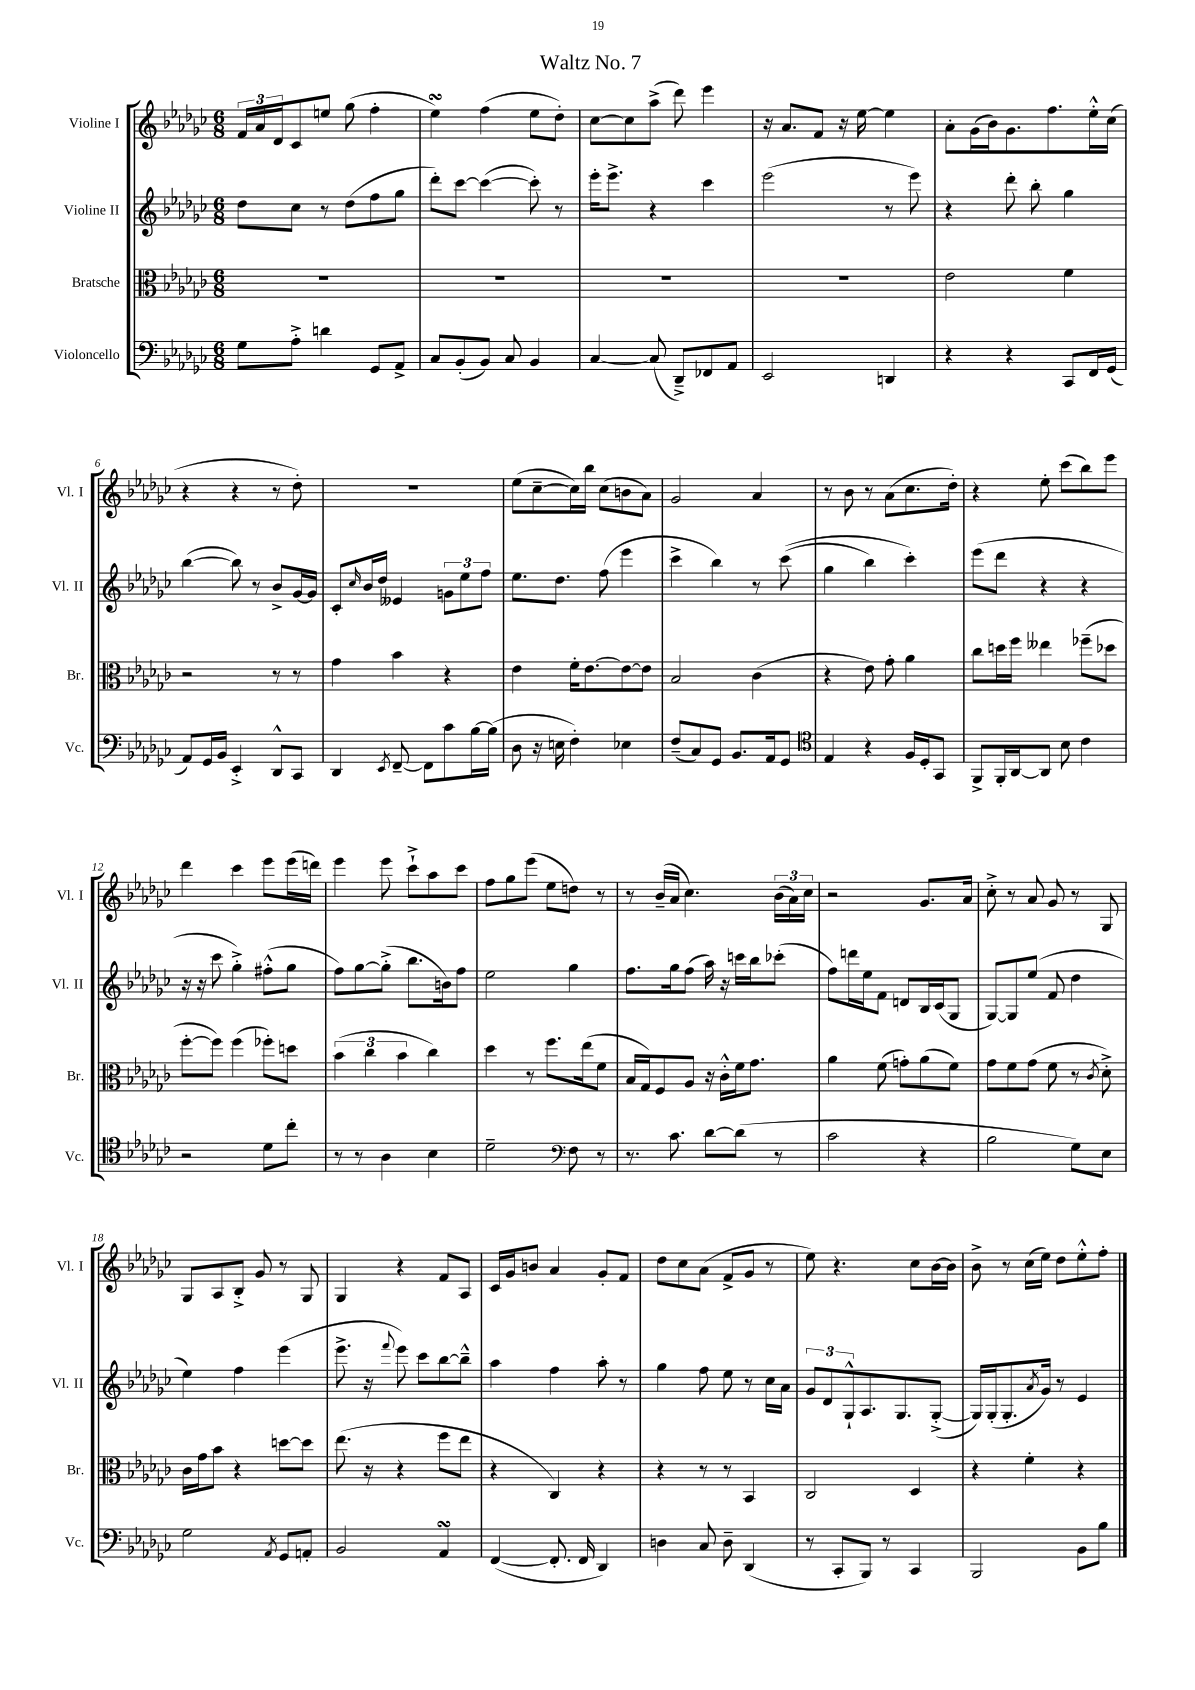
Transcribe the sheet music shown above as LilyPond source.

\header { title = "Waltz No. 7" }
<<
\new StaffGroup <<
\new Staff = "s0" \with { instrumentName = "Violine I" shortInstrumentName = "Vl. I" } {
    \clef treble \key ges \major \numericTimeSignature \time 6/8
    \tuplet 3/2 { f'16 aes'16 des'16 } ces'8 e''8 ges''8( f''4-. |
    ees''4\turn) f''4( ees''8 des''8-.) |
    ces''8~ ces''8 aes''8->( des'''8) ees'''4 |
    r16 aes'8. f'8 r16 ees''16~ ees''4 |
    aes'8-. ges'16( bes'16) ges'8. f''8. ees''16-.-^ ces''16( |
    r4 r4 r8 des''8-.) |
    R2. |
    ees''8( ces''8~-- ces''16) bes''16 ces''8( b'8 aes'8) |
    ges'2 aes'4 |
    r8 bes'8 r8 aes'8( ces''8. des''16-.) |
    r4 ees''8-. ces'''8( bes''8) ees'''8 |
    des'''4 ces'''4 ees'''8 ees'''16( d'''16) |
    ees'''4 ees'''8 ces'''8-!-> aes''8 ces'''8 |
    f''8 ges''8 ees'''8( ees''8 d''8) r8 |
    r8 bes'16--( aes'16 ces''4.) \tuplet 3/2 { bes'16( aes'16) ces''16 } |
    r2 ges'8. aes'16 |
    ces''8-.-> r8 aes'8 ges'8 r8 ges8 |
    ges8 aes8 bes8-.-> ges'8 r8 ges8 |
    ges4 r4 f'8 aes8 |
    ces'16 ges'16 b'8 aes'4 ges'8-. f'8 |
    des''8 ces''8 aes'8( f'8-> ges'8 r8 |
    ees''8) r4. ces''8 bes'16~ bes'16 |
    bes'8-> r8 ces''16( ees''16) des''8 ees''8-.-^ f''8-. \bar "|." |
}
\new Staff = "s1" \with { instrumentName = "Violine II" shortInstrumentName = "Vl. II" } {
    \clef treble \key ges \major \numericTimeSignature \time 6/8
    des''8 ces''8 r8 des''8( f''8 ges''8 |
    des'''8-.) ces'''8~ ces'''4~( ces'''8-.) r8 |
    ees'''16-. ees'''8.-> r4 ces'''4 |
    ees'''2( r8 ees'''8) |
    r4 des'''8-. bes''8-. ges''4 |
    bes''4~( bes''8) r8 bes'8-> ges'16~ ges'16 |
    ces'8-. \grace { ces''16 } bes'16 des''16 eeses'4 \tuplet 3/2 { g'8 ees''8 f''8 } |
    ees''8. des''8. f''8( ees'''4 |
    ces'''4-> bes''4) r8 ces'''8(\( |
    ges''4 bes''4) ces'''4-.\) |
    ees'''8( des'''8 r4 r4 |
    r16 r16 ces'''8 ges''4-.->) fis''8-.-^( ges''8 |
    f''8) ges''8~ ges''8-.->( bes''8. b'16) f''8 |
    ees''2 ges''4 |
    f''8. ges''16 f''8( aes''16) r16 c'''16 bes''16 ces'''8-.( |
    f''8) d'''16 ees''16 f'8 d'8 bes16 ces'16( ges8 |
    ges8~) ges8 ees''8( f'8 des''4 |
    ees''4) f''4 ees'''4( |
    ees'''8.-> r16 \appoggiatura { f'''8 } ees'''8) ces'''8 bes''8~ bes''8---^ |
    aes''4 f''4 aes''8-. r8 |
    ges''4 f''8 ees''8 r8 ces''16 aes'16 |
    \tuplet 3/2 { ges'8 des'8 ges8-!-^ } aes8. ges8. ges8~-.->( |
    ges16) ges16-.( ges8.-. \acciaccatura { aes'8 } ges'16) r8 ees'4 \bar "|." |
}
\new Staff = "s2" \with { instrumentName = "Bratsche" shortInstrumentName = "Br." } {
    \clef alto \key ges \major \numericTimeSignature \time 6/8
    R2. |
    R2. |
    R2. |
    R2. |
    ees'2 f'4 |
    r2 r8 r8 |
    ges'4 bes'4 r4 |
    ees'4 f'16-. ees'8.~ ees'8~ ees'8 |
    bes2 ces'4( |
    r4 ees'8) ges'8-. aes'4 |
    ces''8 d''16 f''16 eeses''4 fes''8--( des''8 |
    f''8~-. f''8) f''4( fes''8-.) d''8 |
    \tuplet 3/2 { bes'4( ces''4 bes'4 } ces''4) |
    des''4 r8 f''8. ees''16( f'8 |
    bes16 ges16) f8 aes8 r16 ces'16-.-^ f'16 ges'8. |
    aes'4 f'8( g'8-.) aes'8( f'8) |
    ges'8 f'8 ges'8( f'8 r8 \acciaccatura { ces'8 } des'8-.->) |
    ces'16 ges'16 bes'8 r4 d''8~ d''8 |
    ees''8.( r16 r4 f''8 ees''8 |
    r4 ces4) r4 |
    r4 r8 r8 bes,4 |
    ces2 des4 |
    r4 f'4-. r4 \bar "|." |
}
\new Staff = "s3" \with { instrumentName = "Violoncello" shortInstrumentName = "Vc." } {
    \clef bass \key ges \major \numericTimeSignature \time 6/8
    ges8 aes8-.-> d'4 ges,8 aes,8-> |
    ces8 bes,8-.( bes,8) ces8 bes,4 |
    ces4~ ces8( des,8--->) fes,8 aes,8 |
    ees,2 d,4 |
    r4 r4 ces,8 f,16 ges,16( |
    aes,8) ges,16 bes,16 ees,4-.-> des,8-^ ces,8 |
    des,4 \acciaccatura { ees,8 } f,8~-- f,8 ces'8 bes16~ bes16( |
    des8 r16 e16 f4-.) ees4 |
    f8--( ces8) ges,8 bes,8. aes,16 ges,8 |
    \clef tenor ees4 r4 f16 des16-. ges,8 |
    f,8-> f,16-. aes,16~ aes,8 bes8 ces'4 |
    r2 des'8 ces''8-. |
    r8 r8 aes4 bes4 |
    des'2-- \clef bass f8 r8 |
    r8. ces'8. des'8~ des'8( r8 |
    ces'2 r4 |
    bes2 ges8) ees8 |
    ges2 \acciaccatura { aes,8 } ges,8 a,8-. |
    bes,2 aes,4\turn |
    f,4~( f,8.-. f,16 des,4) |
    d4 ces8 d8-- des,4( |
    r8 ces,8-. bes,,8) r8 ces,4 |
    bes,,2 bes,8 bes8 \bar "|." |
}
>>
>>
